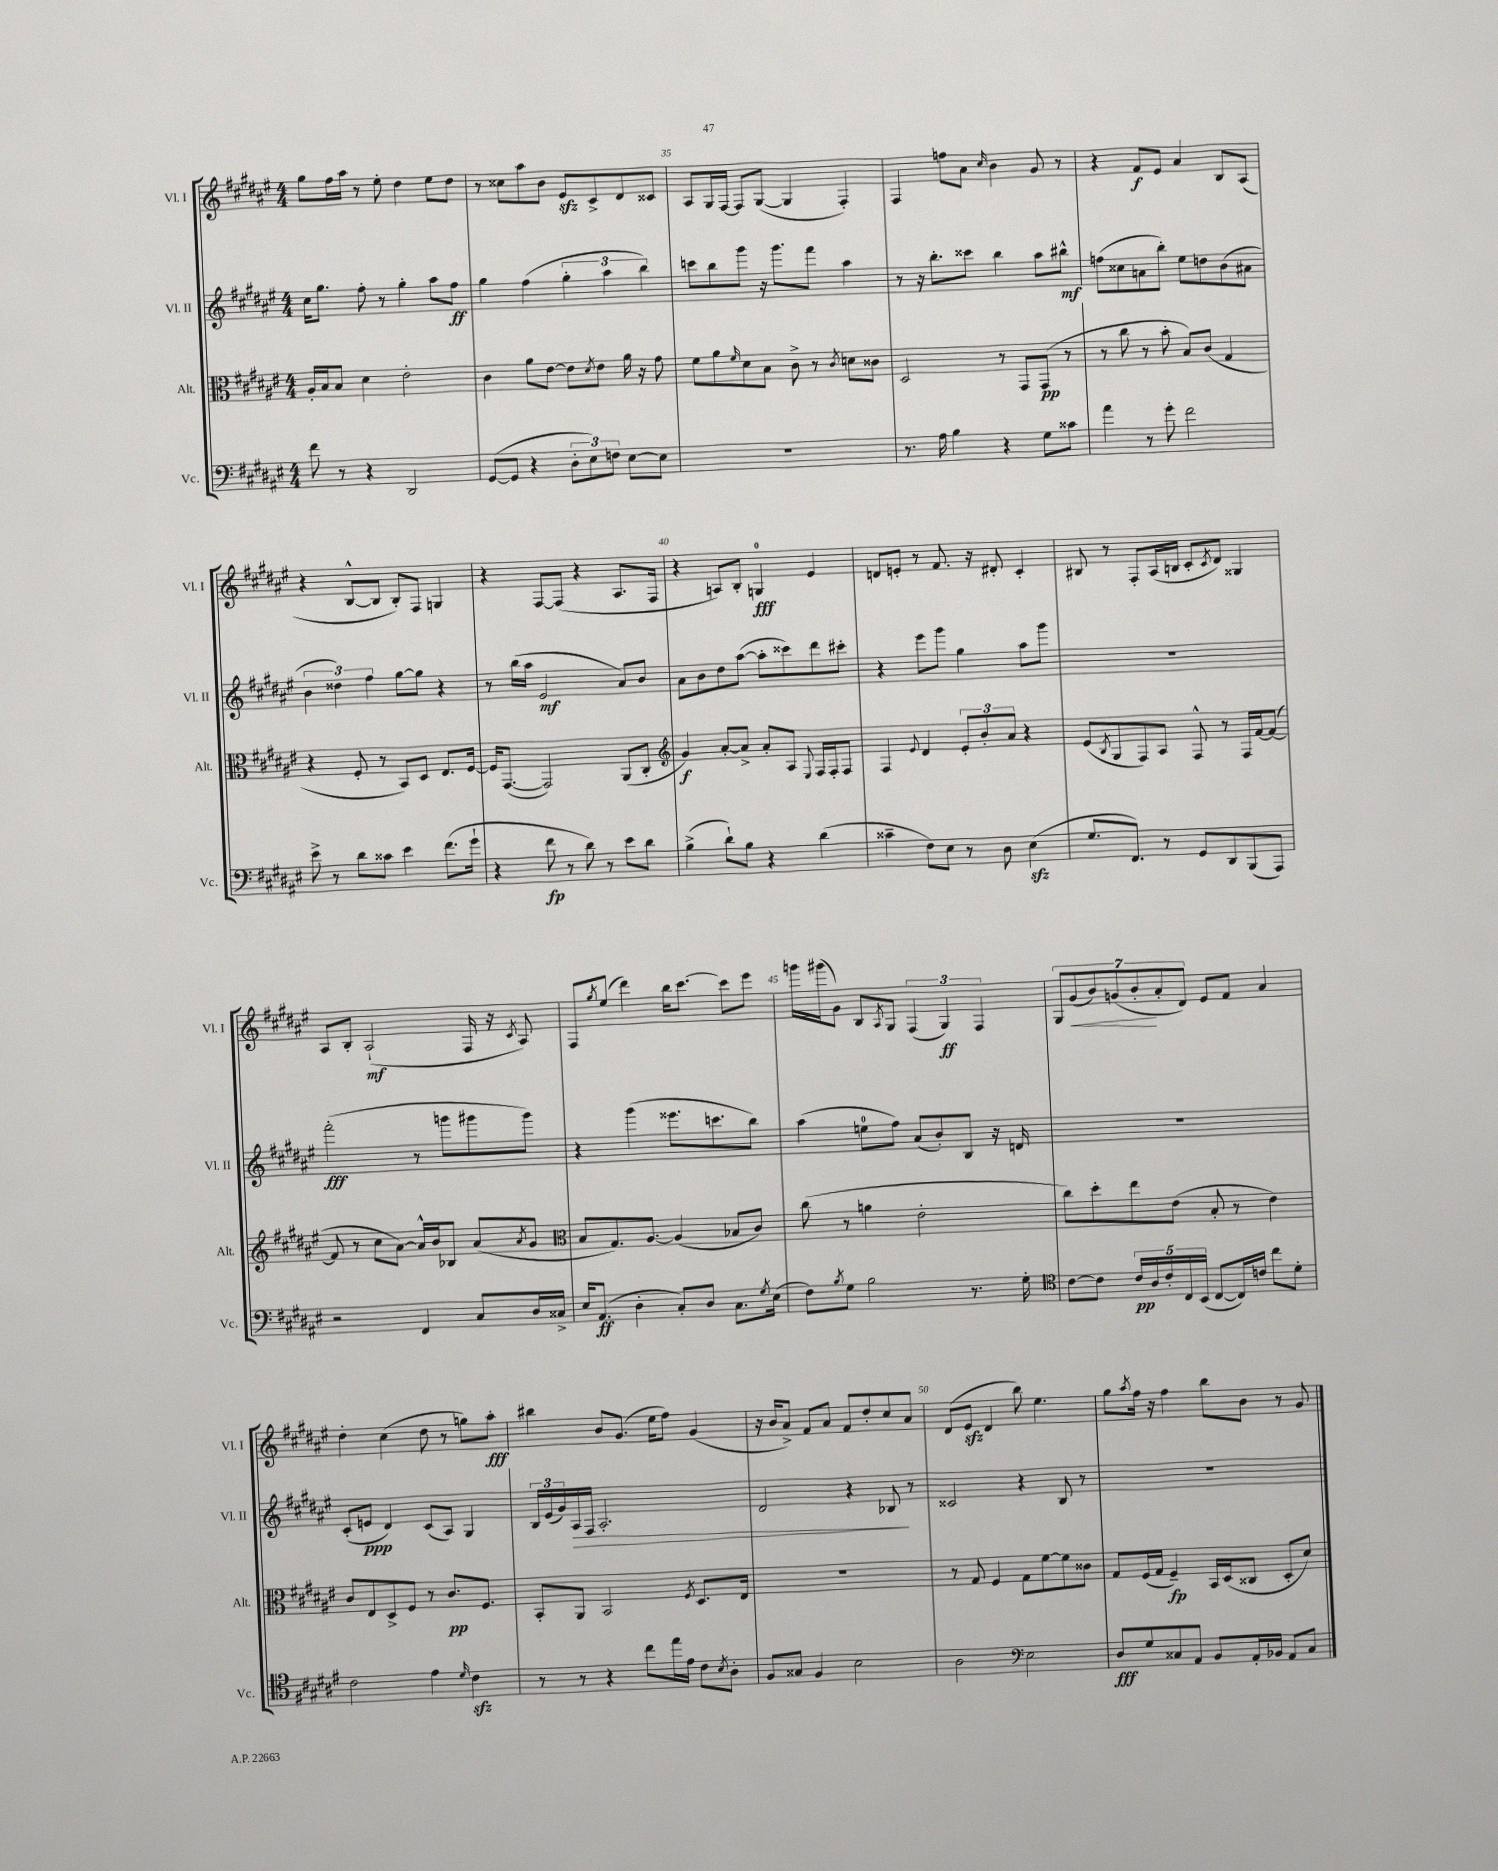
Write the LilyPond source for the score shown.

<<
\new StaffGroup <<
\new Staff = "s0" \with { instrumentName = "Vl. I" shortInstrumentName = "Vl. I" } {
    \clef treble \key fis \major \numericTimeSignature \time 4/4
    gis''8 fis''16 ais''16 r8 eis''8-. dis''4 eis''8 dis''8 |
    r8 cisis''8 ais''8 b'8 eis'8\sfz cis'8-> dis'8 cisis'8 |
    ais8 gis16 fis16~ fis8 gis8~( gis4 fis4-.) |
    fis4 f''8 ais'8 \grace { cis''16 } b'4 gis'8 r8 |
    r4 fis'8\f eis'8 ais'4 b8 ais8( |
    r4 b8~-^ b8 b8-.) fis8 g4 |
    r4 fis8~ fis8( r4 ais8. fis16 |
    r4 a8) b8-. g4-0\fff eis'4 |
    d'8 e'8-. r8 fis'8. r16 dis'8-. cis'4-. |
    bis8 r8 fis8-. ais16( b16 cis'8-. \acciaccatura { cis'8 } dis'8) gisis4 |
    ais8 b8-. ais2-!\mf( fis16 r16 \acciaccatura { cis'8 } ais8) |
    fis8 \acciaccatura { gis''8 } eis''8( dis'''4) b''16 cis'''8.~ cis'''8 eis'''8 |
    g'''16 gis'''16( gis'8) b8 \acciaccatura { ais8 } gis8 \tuplet 3/2 { fis4( gis4\ff) fis4 } |
    \tuplet 7/4 { gis8 gis'8\<( b'8) g'8( b'8-.\! ais'8-. dis'8) } eis'8 fis'8 ais'4 |
    dis''4-. cis''4( dis''8 r8 g''8) ais''8-.\fff |
    bis''4 b'8 gis'8.( eis''16 fis''8) gis'4( |
    r16 b'16 ais'8->) fis'8 ais'8 fis'8 dis''8-. cis''8 ais'8 |
    dis'8( eis'8\sfz dis'4 b''8) eis''4. |
    gis''8 \acciaccatura { ais''8 } fis''16 r16 fis''4 b''8 b'8 r8 gis'8 \bar "|." |
}
\new Staff = "s1" \with { instrumentName = "Vl. II" shortInstrumentName = "Vl. II" } {
    \clef treble \key fis \major \numericTimeSignature \time 4/4
    cis''16 gis''8. fis''8-. r8 gis''4-. ais''8 fis''8\ff |
    gis''4 fis''4( \tuplet 3/2 { gis''4-. ais''4 b''4) } |
    c'''8 b''8 gis'''8 r16 gis'''8. fis'''8 ais''4 |
    r8 r16 b''8.-. cisis'''8 b''4 ais''8 bis''8-^\mf |
    f''8( cisis''8 a'8 b''8-.) eis''8 d''8 b'8( ais'8 |
    \tuplet 3/2 { b'4 disis''4) fis''4 } gis''8~ gis''8 r4 |
    r8 b''16( ais''16 eis'2\mf ais'8) b'8 |
    ais'8 b'8 dis''8 ais''8~( ais''8-. cisis'''8) dis'''8 cis'''8-. |
    r4 eis'''8 gis'''8 gis''4 ais''8 gis'''8 |
    R1 |
    fis'''2-.\fff( r8 g'''8 gis'''8 gis'''8) |
    r4 gis'''4( eisis'''8. c'''8. b''8) |
    ais''4( e''8-0 fis''8) ais'8( b'8-.) b8 r16 d'16 |
    R1 |
    cis'8-.( e'8\ppp dis'4) cis'8( ais8) gis4 |
    \tuplet 3/2 { b16 eis'16( gis'16) } ais16\> fis16 ais2.-. |
    dis'2 r4 bes8\! r8 |
    cisis'2 r4 b8 r8 |
    R1 \bar "|." |
}
\new Staff = "s2" \with { instrumentName = "Alt." shortInstrumentName = "Alt." } {
    \clef alto \key fis \major \numericTimeSignature \time 4/4
    ais16-. b16 b8 dis'4 eis'2-. |
    cis'4 ais'8 eis'8~ eis'8 \acciaccatura { dis'8 } eis'8 ais'16 r16 gis'8 |
    fis'8 ais'8 \grace { fis'16 } dis'8 b8 cis'8-> r8 \acciaccatura { cis'8 } d'8 cisis'8 |
    dis2 r8 gis,8 gis,8\pp( r8 |
    r8 cis''8 r8 b'8-. b8) cis'8( gis4 |
    r4 fis8-. r8 b,8) dis8 eis8. fis16~ |
    fis16 gis,8.~( gis,2) ais,8( cis8-. |
    \clef treble gis'4\f) ais'8~-. ais'8-> ais'8-. ais8 \appoggiatura { eis8 } fis16 fis16-. fis8 |
    fis4 \appoggiatura { eis'8 } dis'4 \tuplet 3/2 { eis'8-. b'8-. ais'8 } r4 |
    eis'8( \acciaccatura { b8 } gis8 fis8) ais8 fis8-^ r8 fis16 fis'16~ fis'8~( |
    fis'8 r8 cis''8 ais'8~) ais'16-^ b'16 bes8 ais'8( \acciaccatura { ais'8 } gis'8 |
    \clef alto b8 gis8.) ais8.~ ais4( bes8 cis'8) |
    cis''8( r8 a'4 eis'2-. |
    cis''8) dis''8-. eis''8 eis'8( b8-. r8 eis'4) |
    cis'8 eis8 dis8-> fis8 r8 cis'8.\pp fis8. |
    b,8-. ais,8 b,2 \acciaccatura { fis8 } dis8. eis16 |
    R1 |
    r8 gis8 fis4 gis8 fis'8~ fis'8 cisis'8 |
    gis8 fis16( gis16 fis4--\fp) b,16 dis16( cisis8 dis8-. dis'8) \bar "|." |
}
\new Staff = "s3" \with { instrumentName = "Vc." shortInstrumentName = "Vc." } {
    \clef bass \key fis \major \numericTimeSignature \time 4/4
    fis'8 r8 r4 dis,2 |
    gis,8~( gis,8 r4 \tuplet 3/2 { dis8-. eis8) f8 } eis8~ eis8 |
    R1 |
    r8. ais16 b4 r4 gis8 cisis'8 |
    ais'4 r8 gis'8-. fis'2 |
    eis'8-> r8 dis'8 cisis'8 eis'4 fis'8.( gis'16-! |
    r4 fis'8\fp r8 dis'8) r8 eis'8 dis'8 |
    b4->( dis'8-!) b8 r4 dis'4( |
    cisis'4-- fis8) eis8 r8 dis8 eis4\sfz( |
    gis8. fis,8.) r8 gis,8 dis,8 b,,8( ais,,8) |
    r2 fis,4 cis8 dis16 cisis16-> |
    eis16 ais,8.\ff( dis4-. cis8-.) dis8 cis8. \acciaccatura { gis8 } eis16( |
    fis8) \acciaccatura { b8 } gis8 b2 r8. gis16-. |
    \clef tenor cis'8~ cis'8 \tuplet 5/4 { cis'16\pp ais16 cis'16-. cis16 b,16( } cis8~ cis16) c'16 cis''8 dis'8-. |
    cis'2 eis'4 \grace { dis'16 } cis'4\sfz |
    r8 r8 r4 cis''8 eis''16 eis'16 cis'8 \acciaccatura { b8 } ais8-. |
    fis8 gisis8 fis4 b2 |
    ais2 \clef bass eis2 |
    dis8\fff gis8 cisis8 ais,8 b,8 ais,16-. bes,16 ais,8 cisis8 \bar "|." |
}
>>
>>
\layout { \context { \Score currentBarNumber = #33 \override BarNumber.break-visibility = ##(#f #t #t) barNumberVisibility = #(every-nth-bar-number-visible 5) } }
